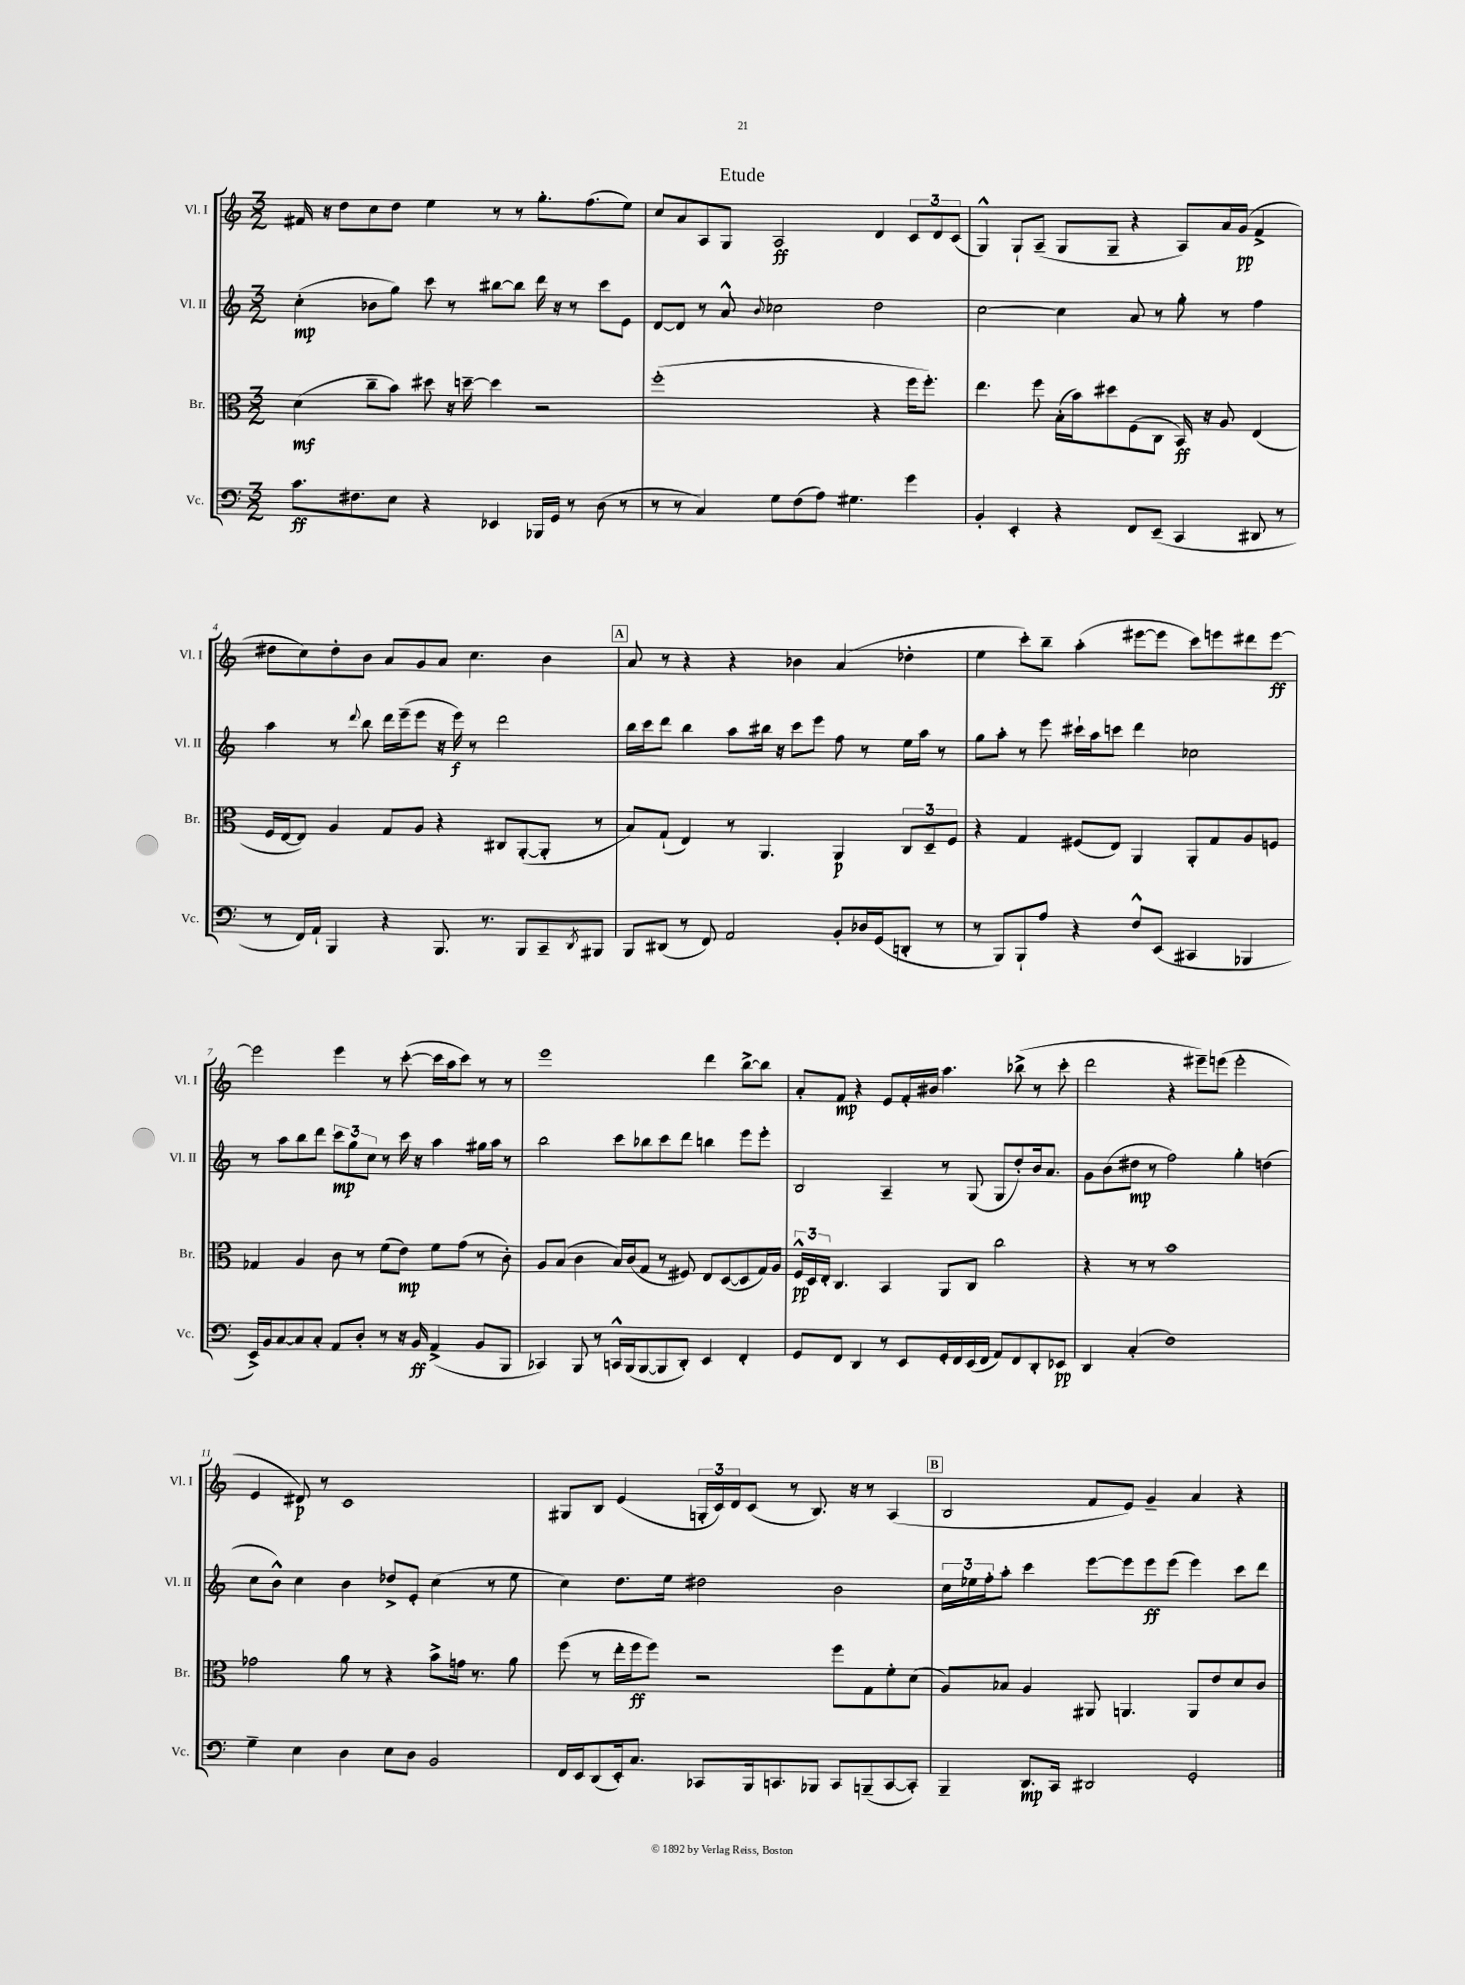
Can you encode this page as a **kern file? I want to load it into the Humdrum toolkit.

**kern	**kern	**kern	**kern
*staff4	*staff3	*staff2	*staff1
*clefF4	*clefC3	*clefG2	*clefG2
*k[]	*k[]	*k[]	*k[]
*M3/2	*M3/2	*M3/2	*M3/2
8.c\L	(4d\	(4cc'\	16f#/
.	.	.	16r
.	.	.	8dd\L
8.F#\	.	.	.
.	8cc~\L	8b-\L	8cc\
8E\J	8b\J)	8gg\J)	8dd\J
4r	8dd#\	8ccc\	4ee\
.	16r	8r	.
.	[16dd~\	.	.
4EE-/	4dd\]	[8bb#\L	8r
.	.	8bb#\]J	8r
16BBB-/LL	2r	16ddd\	8.gg'\L
16GG/JJ	.	16r	.
8r	.	8r	.
.	.	.	(8.ff\
(8D\	.	8ccc\L	.
8r	.	8e\J	8ee\J)
=	=	=	=
8r	(1ff'	[8d/L	8cc/L
8r	.	8d/]J	8a/
4C/)	.	8r	8A/
.	.	8a^^/	8G/J
.	.	8qqb/	.
8G\L	.	2cc-\	2A/
(8F\	.	.	.
8A\J)	.	.	.
4.G#\	.	.	.
.	4r	2dd\	4d/
4g\	16ff\LK	.	12c/L
.	8.ff'\J)	.	.
.	.	.	12d/
.	.	.	(12c/J
=	=	=	=
4BB'/	4.ee\	[2cc\	4G^^/)
4EE'/	.	.	8G`/L
.	8ff\	.	(8A~/J
4r	(16B'\LL	4cc\]	8G/L
.	16b\J)	.	.
.	8dd#\	.	8G~/J
8FF/L	(8F\	8a/	4r
(8EE~/J	8C\J	8r	.
4CC/	16BB/)	8gg'\	8A/L)
.	16r	.	.
.	8A/	8r	16a/L
.	.	.	(16g/JJ
8DD#/	(4E/	4ff\	4f^/
8r	.	.	.
=	=	=	=
8r	16F/LL	4aa\	8dd#\L
.	[16E/J	.	.
16FF/LL)	8E/]J)	.	8cc\)
16AA`/JJ	.	.	.
4BBB/	4A/	8r	8dd#'\
.	.	8qqddd/	.
.	.	8bb\	8b\J
4r	8G/L	16ddd\LL	8a/L
.	.	(16eee~\J	.
.	8A/J	8eee\J	8g/
8.BBB/	4r	16r	8a/J
.	.	16eee\)	.
.	.	8r	4.cc\
8.r	.	.	.
.	8C#/L	2ddd\	.
8BBB/L	([8AA'/	.	.
8CC~/	8AA'/]J	.	4b\
8qDD/	.	.	.
8BBB#/J	8r	.	.
=	=	=	=
8BBB/L	8B/L)	16bb\LL	8a/
.	.	16ccc\J	.
(8DD#/J	(8G`/J	8ddd\J	8r
8r	4E/)	4bb\	4r
8FF/)	.	.	.
2AA/	8r	8aa\L	4r
.	4.AA/	16bb#\Jk	.
.	.	16r	.
.	.	8ccc\L	4b-\
.	.	8eee\J	.
8BB'/L	4AA/	8ff\	(4a/
16D-/L	.	8r	.
(16GG/J	.	.	.
8DD'/J	12C/L	16ee\LL	4dd-'\
.	.	16aa\JJ	.
.	12D~/	.	.
8r	.	8r	.
.	12F/J	.	.
=	=	=	=
8r	4r	8gg\L	4ee\
8BBB/L)	.	8aa'\J	.
8BBB`/	4G/	8r	8ccc'\L)
8A/J	.	8eee\	8bb~\J
4r	(8F#/L	16ccc#`\LL	(4aa'\
.	.	16aa\J	.
.	8E/J)	8ccc\J	.
8F^^/L	4AA/	4ddd\	[8eee#\L
(8EE/J	.	.	8eee#\]J
4CC#/	8AA'/L	2cc-\	8ccc\L)
.	8G/	.	8eee\
4BBB-/	8A/	.	8ddd#\
.	8F/J	.	[8eee\J
=	=	=	=
16EE^/LL)	4G-/	8r	2eee\]
16BB/J	.	.	.
[8C/	.	8aa\L	.
8C/]	4A/	8bb\	.
8C'/J	.	8ddd\J	.
8AA/L	8c\	12ccc\L	4eee\
.	.	12gg\	.
8D'/J	8r	.	.
.	.	12cc\J	.
8r	(8f\L	8r	8r
16r	8e\J)	16ccc\	([8ccc'\
16BB/	.	16r	.
(4AA^/	8f\L	4aa\	16ccc\]LL
.	.	.	16aa\J
.	(8g\J	.	8ccc\J)
8BB/L	8r	16gg#\LL	8r
.	.	16aa\JJ	.
8BBB/J	8c'\)	8r	8r
=	=	=	=
4CC-/)	8A/L	2bb\	1eee
.	(8B/J	.	.
8BBB/	4c\	.	.
8r	.	.	.
16CC^^/LL	16B/LL)	8ccc\L	.
(16BBB/J	(16c/J	.	.
[8BBB/	8G/J	8bb-\	.
8BBB/]	8r	8ccc\	.
8DD'/J)	8F#/)	8ddd\J	.
4EE/	8E/L	4bb\	4ddd\
.	([8D/	.	.
4FF'/	8D/]	8eee\L	[8bb^\L
.	16G/L)	8eee'\J	8bb\]J
.	16A/JJ	.	.
=	=	=	=
8GG/L	24F^^/LL	2B/	8a'/L
.	24D/	.	.
.	24E'/JJ	.	.
8FF/J	4.C/	.	8f/J
4DD/	.	.	4r
8r	4BB/	4A~/	8e/L
8EE/L	.	.	16f'/L
.	.	.	16b#/JJ
16GG'/L	8AA/L	8r	4.aa\
16FF/	.	.	.
(16EE/	8C/J	(8G/	.
16FF/JJ	.	.	.
8AA/L)	2cc\	8G/L	.
8FF/	.	8dd'/)	(8bb-^\
8DD'/	.	16b/k	8r
.	.	8.a/J	.
8EE-/J	.	.	8ccc'\
=	=	=	=
4DD/	4r	8g\L	2ddd\
.	.	(8b\	.
(4C'/	8r	8dd#\J	.
.	8r	8r	.
1F)	1b	2ff\)	4r
.	.	.	8eee#~\L)
.	.	.	(8eee\J
.	.	4gg'\	2eee'\
.	.	(4dd\	.
=	=	=	=
4G~\	2g-\	8cc\L	4e/
.	.	8b^^\J)	.
4E\	.	4cc\	8d#/)
.	.	.	8r
4D\	8a\	4b\	1c
.	8r	.	.
8E\L	4r	8dd-^/L	.
8D\J	.	8e'/J	.
2BB/	8b^\L	(4cc\	.
.	16g\Jk	.	.
.	8.r	.	.
.	.	8r	.
.	8a\	8ee\	.
=	=	=	=
16FF/LL	(8ff\	4cc\)	8G#/L
16EE/J	.	.	.
(8DD/	8r	.	8B/J
16EE'/k)	16ee'\LL	8.dd\L	(4e/
8.C/J	16ff\J	.	.
.	8ff\J)	.	.
.	.	16ee\Jk	.
8CC-/L	2r	2dd#\	24G'/LL
.	.	.	24c/)
.	.	.	24d/J
16BBB/k	.	.	(8c/J
8.CC/	.	.	.
.	.	.	8r
8BBB-/J	.	.	8.B/)
8CC/L	8ff\L	2b\	.
.	.	.	16r
(8BBB~/	8G\	.	8r
[8CC/	8f'\	.	(4A/
8CC'/]J)	(8d\J	.	.
=	=	=	=
4BBB~/	8A/L)	24cc\LL	2B/
.	.	24ee-\	.
.	.	24ff'\J	.
.	8B-/J	8aa'\J	.
8.DD/L	4A/	4ccc\	.
16CC/Jk	.	.	.
2DD#/	8AA#/	[8eee\L	8f/L
.	4.AA/	8eee\]	8e/J)
.	.	8eee\	4g~/
.	.	(8eee\J	.
2GG'/	8AA/L	4eee\)	4a/
.	8e/	.	.
.	8d/	8ccc\L	4r
.	8c/J	8ddd\J	.
==	==	==	==
*-	*-	*-	*-
